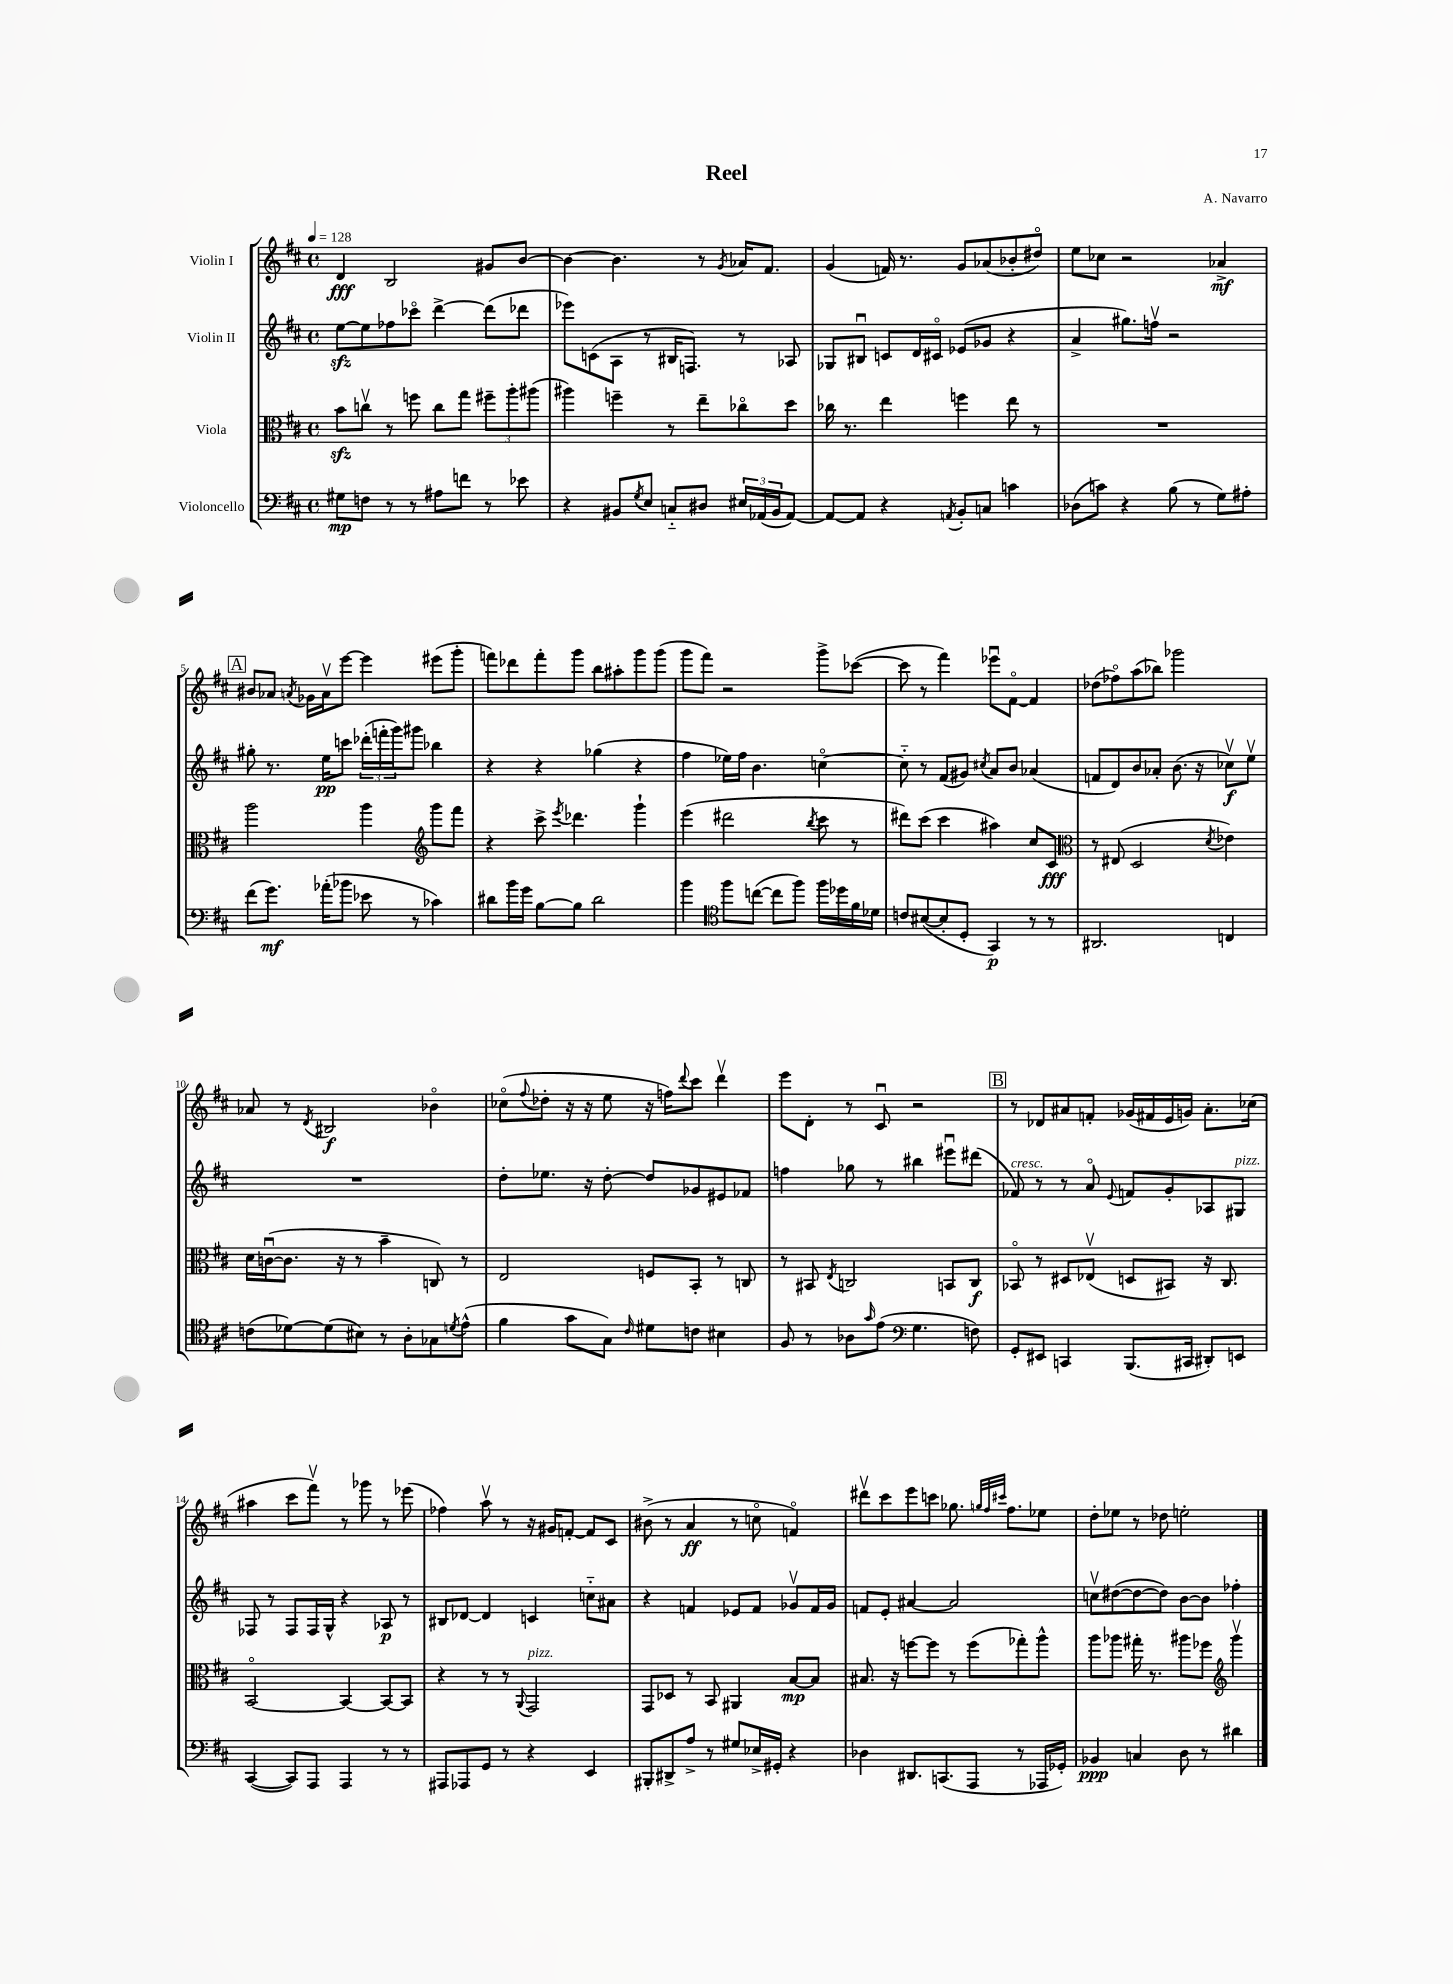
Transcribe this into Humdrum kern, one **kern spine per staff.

**kern	**kern	**kern	**kern
*staff4	*staff3	*staff2	*staff1
*clefF4	*clefC3	*clefG2	*clefG2
*k[f#c#]	*k[f#c#]	*k[f#c#]	*k[f#c#]
*M4/4	*M4/4	*M4/4	*M4/4
*met(c)	*met(c)	*met(c)	*met(c)
*MM128	*MM128	*MM128	*MM128
8G#\L	8b\L	[8ee\L	4d/
8F\J	8ccv\J	8ee\]	.
8r	8r	8ff-\	2B/
8r	8ff\	8ccc-o\J	.
8A#\L	8cc\L	[4ddd^\	.
8f\J	8gg\J	.	.
8r	12ff#~\L	(8ddd\]L	8g#/L
.	12aa'\	.	.
8e-\	.	8ddd-\J	[8b/J
.	(12aa#\J	.	.
=	=	=	=
4r	4aa#\)	8eee-\L)	4b\_
.	.	(8c\	.
8BB#/L	4ff~\	8A\J	4.b\]
8qG/	.	.	.
8E/J	.	8r	.
8C'~/L	8r	16B#/LK	.
.	.	8.F/J)	.
8D#/J	8ee~\L	.	8r
.	.	.	8qg/
24E#/LL	8cc-o\	8r	16a-/LK
(24AA-/	.	.	.
.	.	.	8.f#/J
24BB#/J	.	.	.
[8AA-/J)	8dd\J	8A-/	.
=	=	=	=
8AA-/_L	16cc-\	8G-/L	(4g/
.	8.r	.	.
8AA-/]J	.	8B#u/J	.
4r	4ee\	8c/L	16f/)
.	.	.	8.r
.	.	16d/L	.
.	.	16c#o/JJ	.
8qAA/	.	.	.
8BB'/L	4ff\	(8e-/L	8g/L
8C/J	.	8g-/J	(8a-/
4c\	8ee\	4r	8b-'/
.	8r	.	8dd#o/J)
=	=	=	=
(8D-\L	1r	4a^/	8ee\L
8c\J)	.	.	8cc-\J
4r	.	8.gg#\L)	2r
.	.	16ffv\Jk	.
(8B\	.	2r	.
8r	.	.	.
8G\L)	.	.	4a-^/
8A#'\J	.	.	.
=	=	=	=
(8f#\L	2aa\	8gg#'\	8b#/L
8.g\J)	.	8.r	8a-/J
.	.	.	8qa/
.	.	.	16g-\LL
(16a-'\LK	.	16ee\LK	16av\J
8b-\J	.	8ccc\J	[8eee\J
8e-\	4aa\	(24ddd-'\LL	4eee\]
.	.	24fff'\	.
.	.	24ggg\J)	.
8r	.	8ggg#\J	.
*	*clefG2	*	*
4c-\)	8ggg\L	4bb-\	(8eee#\L
.	8fff#\J	.	8ggg'\J
=	=	=	=
8d#\L	4r	4r	8fff\L)
16b\L	.	.	8ddd-\
16g\JJ	.	.	.
[8B\L	8ccc#^\	4r	8fff'\
.	8qeee/	.	.
8B\]J	4.ddd-\	.	8ggg\J
2d#\	.	(4gg-\	8bb\L
.	.	.	8aa#'\
.	4ggg`\	4r	8ggg\
.	.	.	(8ggg\J
=	=	=	=
4b\	(4eee\	4ff#\	8ggg\L
.	.	.	8fff#\J)
*clefC4	*	*	*
8ff#\L	2ddd#\	16ee-\LL)	2r
.	.	16ff#\JJ	.
([8cc\J	.	4.b\	.
8cc\]L	.	.	.
8ff#\J)	.	.	.
.	8qbb/	.	.
16ff#\LL	8ccc#\	[4cco\	8ggg^\L
16dd-\	.	.	.
16f#\	8r	.	([8ccc-\J
16d-\JJ	.	.	.
=	=	=	=
8c/L	8ddd#\L)	8cc'~\]	8ccc-\]
([8B#/	(8ccc#\J	8r	8r
8B#'/]	4ccc#\	(8f#/L	4fff#\)
8D'/J	.	8g#/J)	.
.	.	8qcc#/	.
4GG/)	4aa#\)	8a/L	8eee-u\L
.	.	8b/J	[8f#o\J
8r	8cc#/L	(4a-/	4f#/]
8r	8c#/J	.	.
=	=	=	=
*	*clefC3	*	*
2.AA#/	8r	8f/L	(8dd-\L
.	(8E#/	8d/)	8ff-o\)
.	2D/	8b/	(8aa\
.	.	8a-'/J	8bb-\J)
.	.	(8.b\	2ggg-\
.	.	16r	.
.	8qd/	.	.
4C/	4e-\)	8cc-v\L)	.
.	.	8eev\J	.
=	=	=	=
(8c\L	16d\LL	1r	8a-/
.	([16cu\J	.	.
[8d-\)	8.c\]J	.	8r
.	.	.	8qd/
(8d-\]	.	.	2B#/
.	16r	.	.
8B#\J)	8r	.	.
8r	4b~\	.	.
8A'\L	.	.	.
8G-\	8C/)	.	4b-o\
8qd/	.	.	.
(8e^^\J	8r	.	.
=	=	=	=
4f#\	2E/	8dd'\L	(8cc-o\L
.	.	.	8qqff#/
.	.	8.ee-\J	8dd-'\J
8g\L	.	.	16r
.	.	16r	16r
8G\J)	.	[8dd'\	8ee\
16qqc#/	.	.	.
8d#\L	8F/L	8dd/]L	16r
.	.	.	16ff\LK)
.	.	.	8qqddd/
8c\J	8BB'/J	8g-/	8ccc#\J
4B#\	8r	8e#/	4dddv\
.	8C/	8f-/J	.
=	=	=	=
8F#/	8r	4ff\	8eee\L
8r	8BB#/	.	8d'\J
.	8qE/	.	.
8A-\L	2C/	8gg-\	8r
16qqg/	.	.	.
(8e\J	.	8r	8c#u/
*clefF4	*	*	*
4.G\	.	4bb#\	2r
.	8BB/L	8eee#u\L	.
8F\)	8C/J	(8ddd#\J	.
=	=	=	=
8GG'/L	8BB-o/	8f-/)	8r
8EE#/J	8r	8r	8d-/L
4CC/	8D#/L	8r	8a#/
.	(8E-v/J	8ao/	8f'/J
.	.	8qqe/	.
(8.BBB/L	8D/L	8f/L	(16g-/LL
.	.	.	16f#/
.	8BB#/J)	8g'/	16e/
16CC#/Jk	.	.	16g/JJ)
8DD#'/L)	16r	8A-/	8.a#'\L
.	8.C#/	.	.
8EE/J	.	8G#/J	.
.	.	.	(16cc-\Jk
=	=	=	=
([4CC#/	[2BBo/	8F-/	4aa#\
.	.	8r	.
8CC#/]L)	.	8F-/L	8ccc#\L
8AAA/J	.	16F-/L	8fff#v\J)
.	.	16G^^/JJ	.
4AAA/	4BB/_	4r	8r
.	.	.	8ggg-\
8r	8BB/_L	8A-/	8r
8r	8BB/]J	8r	(8eee-\
=	=	=	=
8AAA#/L	4r	8B#/L	4ff-\)
8AAA-/	.	[8d-/J	.
8GG/J	8r	4d-/]	8aav\
8r	8r	.	8r
.	8qqAA/	.	.
4r	2GG/	4c/	16r
.	.	.	16g#/LK
.	.	.	[8f'/J
4EE/	.	8cc'~\L	8f/]L
.	.	8a#\J	8c#/J
=	=	=	=
8BBB#'/L	8GG/L	4r	(8b#^\
8DD#^/	8D-/J	.	8r
8A^/J	8r	4f/	4a/
8r	8BB/	.	.
8G#/L	4AA#/	8e-/L	8r
16E-^/L	.	8f/J	8cco\
16GG#'/JJ	.	.	.
4r	[8B/L	8g-v/L	4fo/)
.	8B/]J	16f/L	.
.	.	16g-/JJ	.
=	=	=	=
4D-\	8.B#/	8f/L	8ddd#v\L
.	.	8e'/J	8ccc#\
.	16r	.	.
8.DD#/L	[8ff\L	[4a#/	8eee\
.	8ff\]J	.	8ccc\J
(8.CC/	.	.	.
.	8r	2a#/]	8.gg-\
8AAA/J	(8ff\L	.	.
.	.	.	32qqgg/LLL
.	.	.	32qqff#/
.	.	.	32qqccc#/JJJ
.	.	.	8.ff#\L
8r	8gg-'\)	.	.
16AAA-/LL	8aa^^\J	.	8ee-\J
16GG-'/JJ)	.	.	.
=	=	=	=
4BB-/	8aa\L	8ccv\L	8dd'\L
.	8aa-\J	([8dd#\	8ee-\J
4C/	16gg#'\	8dd#\_	8r
.	8.r	.	.
.	.	8dd#\]J)	8dd-\
8D\	8aa#\L	[8b\L	2ee'\
8r	8ff-\J	8b\]J	.
*	*clefG2	*	*
4d#\	4gggv\	4ff-'\	.
==	==	==	==
*-	*-	*-	*-
